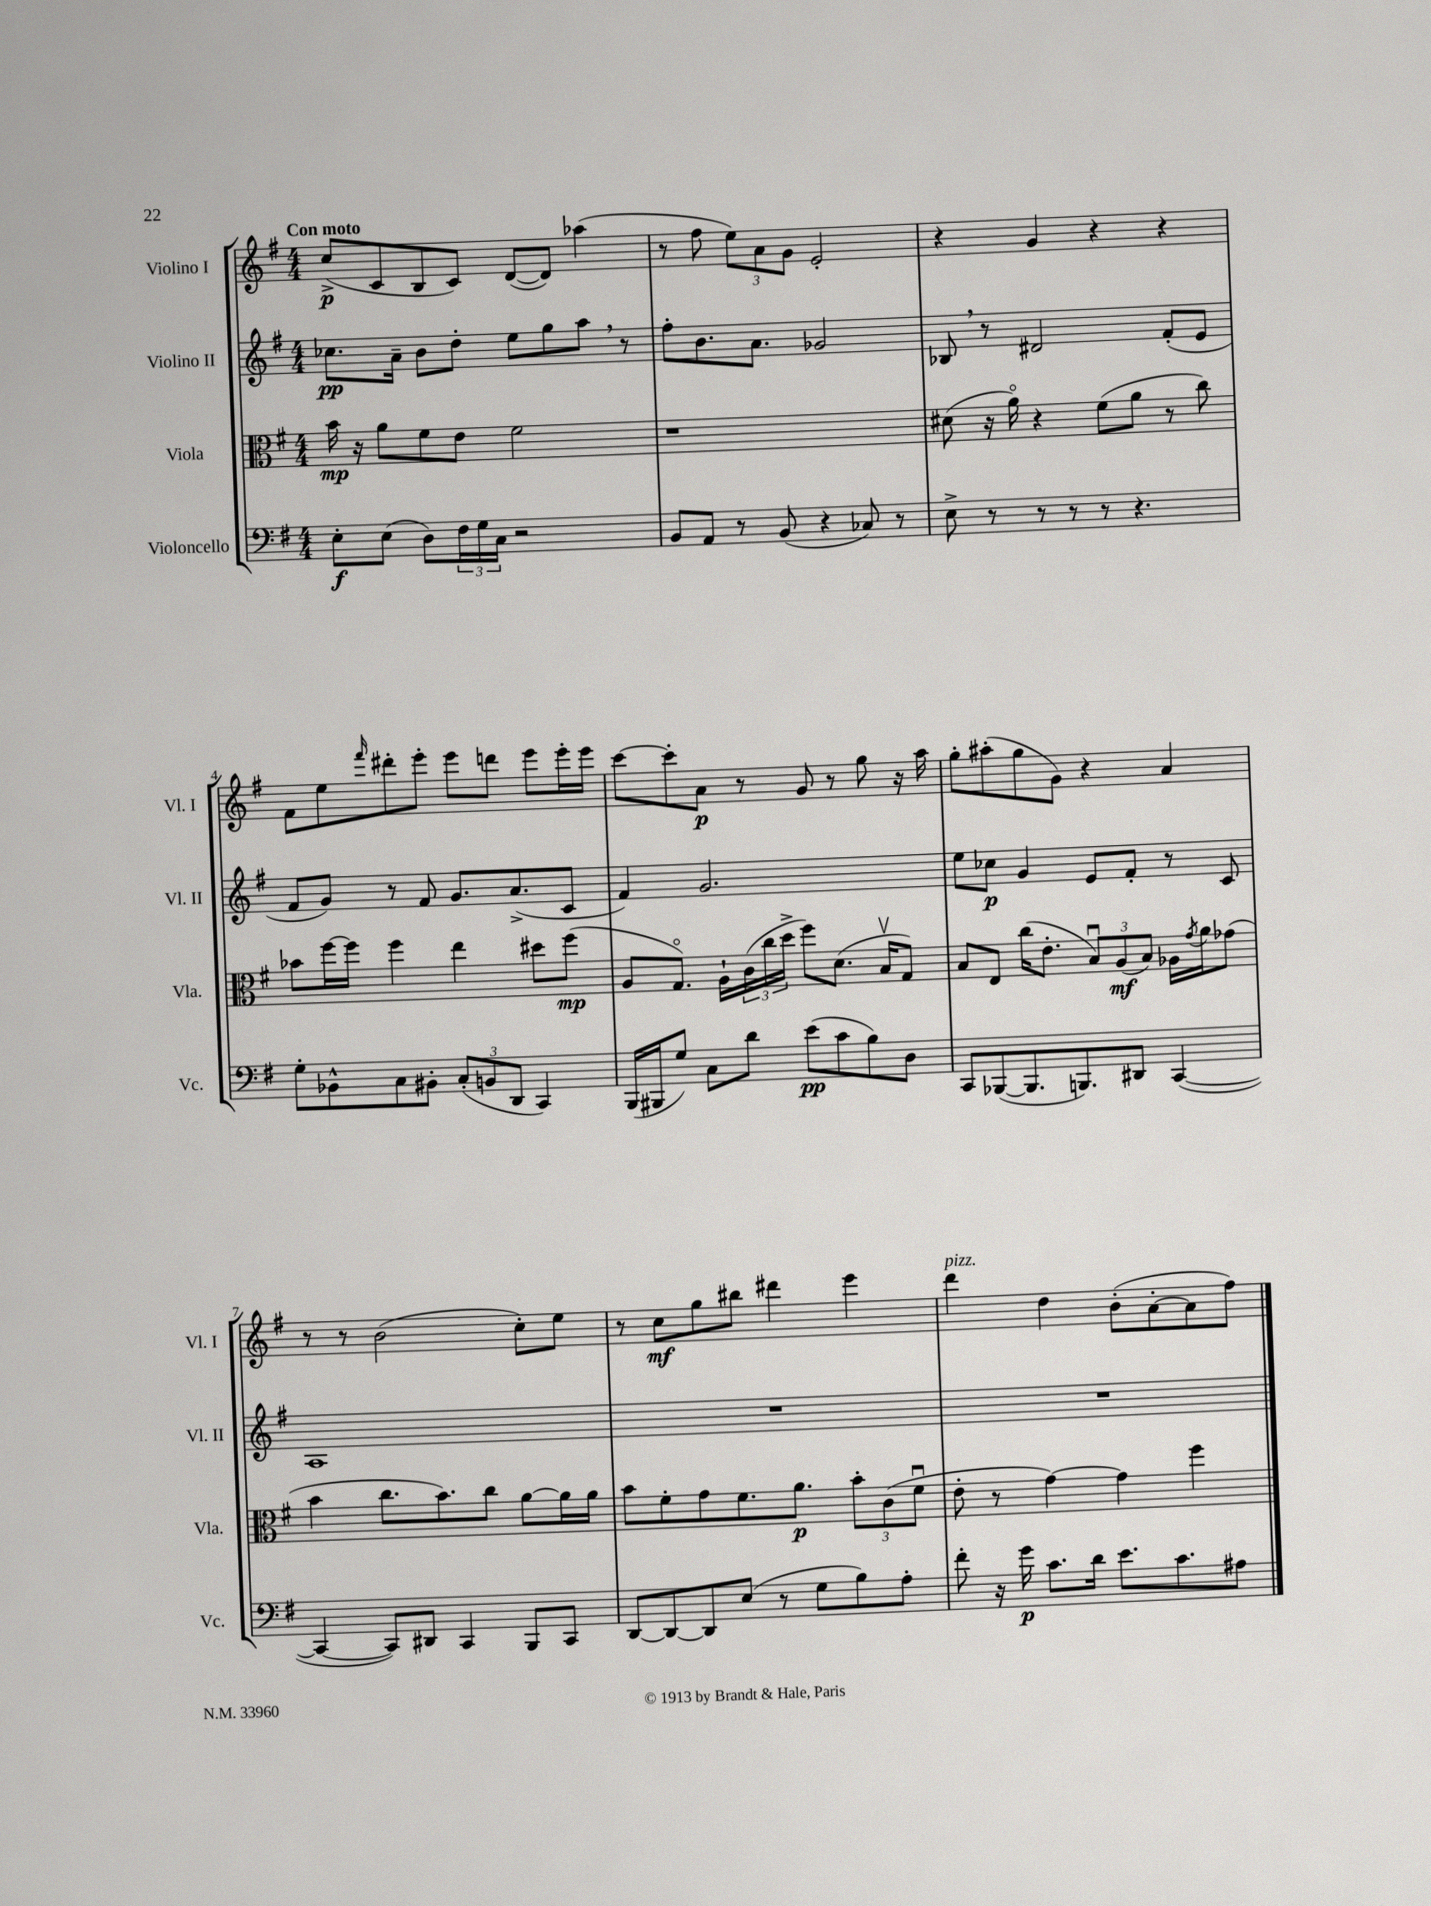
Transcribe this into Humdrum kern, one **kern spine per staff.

**kern	**kern	**kern	**kern
*staff4	*staff3	*staff2	*staff1
*clefF4	*clefC3	*clefG2	*clefG2
*k[f#]	*k[f#]	*k[f#]	*k[f#]
*M4/4	*M4/4	*M4/4	*M4/4
8E'\L	16b\	8.cc-\L	(8cc^/L
.	16r	.	.
(8E\J	8a\L	.	8c/
.	.	16a~\Jk	.
8D\L)	8f#\	8b\L	8B/
24F#\L	8e\J	8dd'\J	8c/J)
24G\	.	.	.
24C\JJ	.	.	.
2r	2f#\	8ee\L	([8d/L
.	.	8gg\	8d/]J)
.	.	8aa\J	(4aa-\
.	.	8r	.
=	=	=	=
8BB/L	1r	8ff#'\L	8r
8AA/J	.	8.b\	8ff#\
8r	.	.	12ee\L)
.	.	8.a\J	.
.	.	.	12a\
(8BB/	.	.	.
.	.	.	12g\J
4r	.	2g-/	2e'/
8C-/)	.	.	.
8r	.	.	.
=	=	=	=
8E^\	(8d#\	8B-/	4r
8r	16r	8r	.
.	16ao\)	.	.
8r	4r	2d#/	4g/
8r	.	.	.
8r	(8f#\L	.	4r
4.r	8a\J	.	.
.	8r	(8f#'/L	4r
.	8cc\)	8e/J	.
=	=	=	=
8G'\L	8b-\L	8f#/L	8f#\L
8BB-^^\	[16ff#\L	8g/J)	8ee\
.	16ff#\]JJ	.	.
.	.	.	16qqfff#/
8C\	4ff#\	8r	8ddd#'\
8BB#'\J	.	8f#/	8eee'\J
(12C'/L	4ee\	8.g/L	8eee\L
12BB/	.	.	.
.	.	.	8ddd\J
12DD/J	.	.	.
.	.	(8.a^/	.
4CC/)	8dd#\L	.	8eee\L
.	(8ff#\J	8c/J	16eee'\L
.	.	.	16eee\JJ
=	=	=	=
(16BBB/LL	8A/L	4f#/)	[8ccc\L
16BBB#/J	.	.	.
8G/J)	8.Go/J)	.	8ccc'\]
8C\L	.	2.g/	8a\J
.	16A`\LL	.	.
8d\J	(24c\	.	8r
.	24cc\	.	.
.	24dd^\JJ	.	.
(8e\L	8ff#\L)	.	8g/
8c\	(8.d\J	.	8r
8B\)	.	.	8gg\
.	16Bv/LK	.	.
8D\J	8G/J)	.	16r
.	.	.	16aa\
=	=	=	=
8CC/L	8B/L	8ee\L	8gg'\L
([8BBB-/	8E/J	8cc-\J	(8aa#'\
8.BBB-/]	(16cc\LK	4g/	8gg\
.	8.e'\J	.	.
.	.	.	8g\J)
8.BBB/)	.	.	.
.	12Bu/L)	8e/L	4r
.	(12A/	.	.
8DD#/J	.	8f#'/J	.
.	12B/J)	.	.
([4CC/	16A-\LL	8r	4a/
.	8qg/	.	.
.	16a\J	.	.
.	(8g-\J	8c/	.
=	=	=	=
4CC/_	4b\	1A	8r
.	.	.	8r
8CC/]L)	8.cc\L	.	(2b\
8DD#/J	.	.	.
.	8.b\)	.	.
4CC/	.	.	.
.	8cc\J	.	.
8BBB/L	[8a\L	.	8cc'\L)
8CC/J	16a\]L	.	8ee\J
.	16a\JJ	.	.
=	=	=	=
[8DD/L	8b\L	1r	8r
8DD/_	8f#'\	.	8cc\L
8DD/]	8g\	.	8gg\
(8E/J	8.f#\	.	8bb#\J
8r	.	.	4ddd#\
.	8.a\J	.	.
8G\L	.	.	.
8B\)	12b'\L	.	4eee\
.	(12c\	.	.
8A'\J	.	.	.
.	12f#u\J	.	.
=	=	=	=
8f#'\	8e'\	1r	4ddd\
16r	8r	.	.
16g\	.	.	.
8.c\L	[4g\)	.	4dd\
16d\Jk	.	.	.
8.e\L	4g\]	.	(8b'\L
.	.	.	[8a'\
8.c\	.	.	.
.	4ff#\	.	8a\]
8A#\J	.	.	8ff#\J)
==	==	==	==
*-	*-	*-	*-
